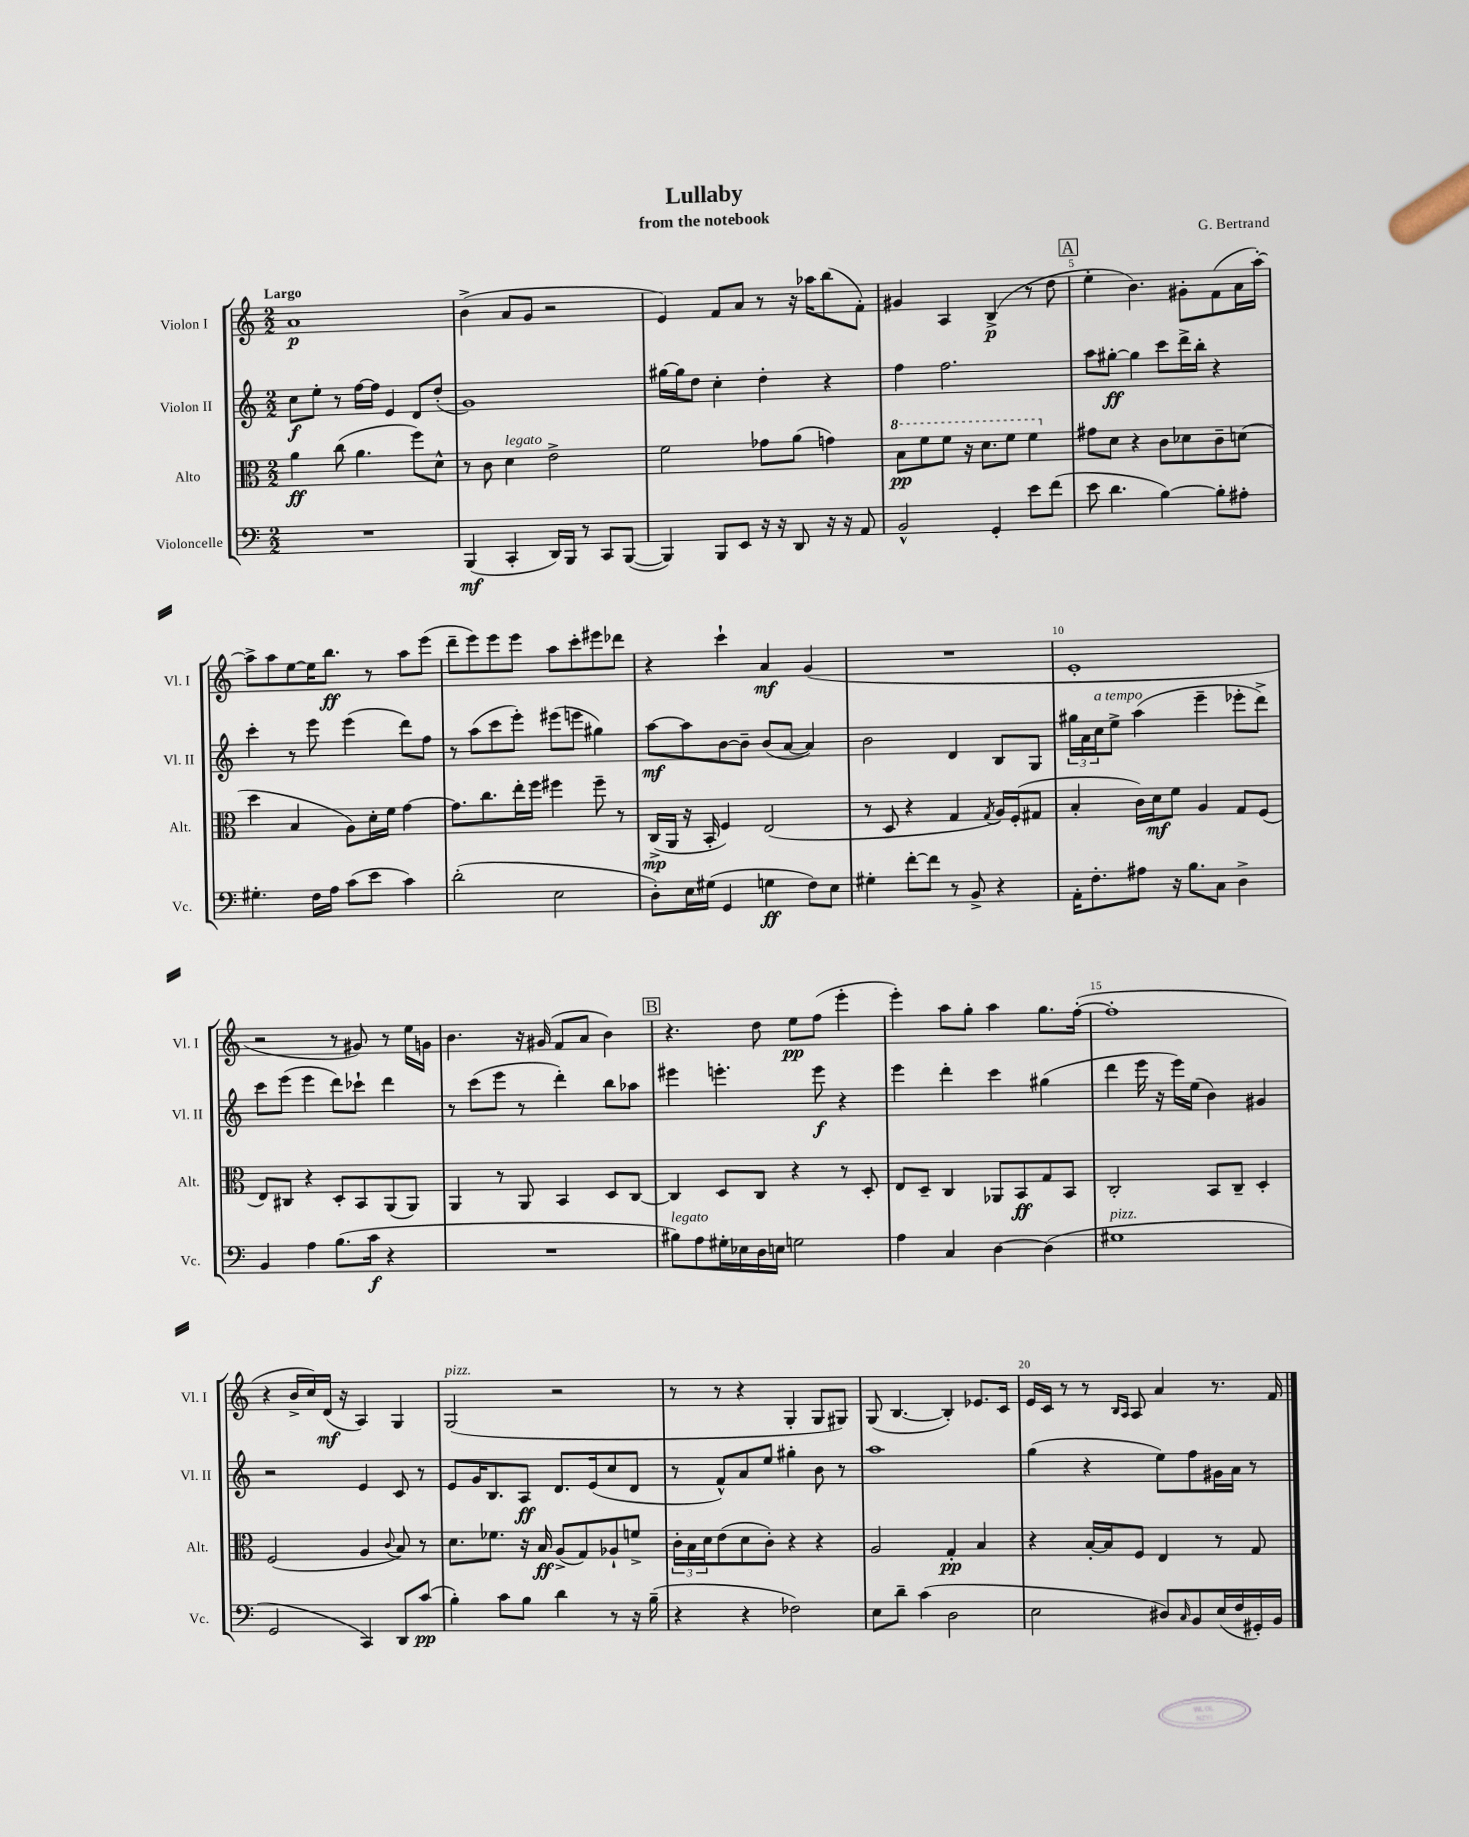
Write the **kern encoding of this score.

**kern	**kern	**kern	**kern
*staff4	*staff3	*staff2	*staff1
*clefF4	*clefC3	*clefG2	*clefG2
*k[]	*k[]	*k[]	*k[]
*M2/2	*M2/2	*M2/2	*M2/2
1r	4a	8cc	1a
.	.	8ee'	.
.	(8cc	8r	.
.	4.a	[16ff	.
.	.	16ff]	.
.	.	4e	.
.	8ff)	8d	.
.	8d^^	(8dd'	.
=	=	=	=
(4BBB	8r	1g)	(4b^
.	8c	.	.
4CC'	4d	.	8a
.	.	.	8g
16DD)	2e^	.	2r
16BBB	.	.	.
8r	.	.	.
8CC	.	.	.
([8BBB	.	.	.
=	=	=	=
4BBB])	2f	[16gg#	4e)
.	.	16gg#]	.
.	.	8dd	.
8BBB	.	4cc'	8f
8EE	.	.	8a
16r	8g-	4dd'	8r
16r	.	.	.
8DD	(8a	.	16r
.	.	.	16aa-
16r	4g)	4r	(8bb
16r	.	.	.
8AA	.	.	8f')
=	=	=	=
2BB^^	8b	4ff	4g#
.	8ff	.	.
.	8ff	2.ff	4A
.	16r	.	.
.	8.dd	.	.
4GG'	.	.	(4B^
.	8ff	.	.
8e	4ff	.	8r
(8f	.	.	8dd
=	=	=	=
8e	8g#	8aa	4ee'
4.d	8d	[8gg#'	.
.	4r	4gg#]	4.b)
[4B)	8c	8ccc	.
.	8d-	16ddd^	8g#'
.	.	16bb'	.
8B']	8c~	4r	(8f
8A#'	(8d	.	16a
.	.	.	[16aa')
=	=	=	=
4.G#'	4dd	4ccc'	8aa^]
.	.	.	8aa
.	4B	8r	[8ee
16F	.	8eee	16ee]
16A	.	.	8.bb
(8c	8A)	(4eee	.
8e	16d'	.	8r
.	16f	.	.
4c)	[4g	8ddd)	8aa
.	.	8ff	(8eee
=	=	=	=
(2d'	8.g]	8r	8ddd~
.	.	(8aa	8eee)
.	8.cc	.	.
.	.	8ccc	8eee
.	16ee'	8eee')	8eee
.	16ff	.	.
2E	4ff#	(8eee#	8aa
.	.	8eee	8ccc'
.	8ff#~	4gg#)	8eee#
.	8r	.	8ddd-
=	=	=	=
8D')	(16C^	[8aa	4r
.	16AA	.	.
16E	16r	8aa]	.
(16G#	16BB'	.	.
4GG	4F)	[8b	4ccc`
.	.	8b~]	.
4G	(2E	(8b	4a
.	.	[8a	.
8F)	.	4a])	(4g
8E	.	.	.
=	=	=	=
4G#'	8r	2b	1r
.	8D	.	.
[8f'	4r	.	.
8f]	.	.	.
8r	4G	4d	.
8BB^	.	.	.
.	8qG	.	.
4r	16A)	8B	.
.	(16F'	.	.
.	8G#	8G	.
=	=	=	=
16AA'	4B'	24gg#	1e'
.	.	24a	.
8.F'	.	.	.
.	.	24cc	.
.	.	8ee^	.
8A#	16c)	(4aa	.
.	16d	.	.
16r	8f	.	.
8.B	.	.	.
.	4A	4eee~	.
8C	.	.	.
4D^	8G	8eee-'	.
.	(8F	8ddd^)	.
=	=	=	=
4BB	8E)	8ccc	2r
.	8C#	(8eee	.
4A	4r	4eee	.
(8.B	8D'	8ddd)	8r
.	8BB	8ccc-`	8g#)
16c	.	.	.
4r	(8AA	4ddd	8r
.	8AA)	.	16ee
.	.	.	16g
=	=	=	=
1r	4AA	8r	4.b
.	.	(8ccc	.
.	8r	8eee	.
.	8AA	8r	16r
.	.	.	(16g#
.	4BB	4ddd')	8f
.	.	.	8a
.	8D	8bb	4b)
.	[8C	8aa-	.
=	=	=	=
8B#)	4C]	4eee#	4.r
8A	.	.	.
16G#'	8D	4.eee'	.
16E-	.	.	.
16D	8C	.	8dd
16E	.	.	.
2G	4r	.	8ee
.	.	8eee	(8ff
.	8r	4r	4eee'
.	8D'	.	.
=	=	=	=
4A	8E	4eee	4eee')
.	8D~	.	.
4C	4C	4ddd'	8aa
.	.	.	8gg'
[4D	8AA-	4ccc	4aa
.	8BB	.	.
(4D]	8G	(4gg#	8.gg
.	8BB	.	.
.	.	.	([16ff'
=	=	=	=
1G#	2C'	4ddd	1ff']
.	.	16eee	.
.	.	16r	.
.	.	16eee)	.
.	.	(16ee	.
.	8BB	4b)	.
.	8C~	.	.
.	4D'	4g#	.
=	=	=	=
2GG	(2F	2r	4r
.	.	.	16b^
.	.	.	16cc)
.	.	.	(16d
.	.	.	16r
4CC)	4A	4e	4A)
.	8qqc	.	.
8DD	8B)	8c	4G
(8c	8r	8r	.
=	=	=	=
4B')	8.d	8e	(2G
.	.	16g	.
.	8.f-	8.B	.
8c	.	.	.
8B	16r	8A	.
.	16B	.	.
4d	(8A^	8.d	2r
.	8G)	.	.
.	.	(16e	.
8r	8A-`	8cc	.
16r	8f^	8d	.
(16B~	.	.	.
=	=	=	=
4r	24c'	8r	8r
.	24B	.	.
.	24d	.	.
.	(8e	8f^^)	8r
4r	8d	8a	4r
.	8c')	8ee	.
2F-)	4r	4gg#'	4G'
.	4r	8b	8G
.	.	8r	8G#)
=	=	=	=
8E	2A	1aa	(8G
8d~	.	.	[4.B
(4c	.	.	.
2D	4G'	.	4B'])
.	4B	.	8.e-
.	.	.	16c
=	=	=	=
2E	4r	(4gg	16e
.	.	.	16c
.	.	.	8r
.	[16B'	4r	8r
.	16B]	.	.
.	.	.	16qqB
.	.	.	16qqA
.	8F	.	8A
8D#)	4E	8ee)	4a
16qqC	.	.	.
8BB	.	8ff	.
(16E	8r	16g#	8.r
16F	.	16a	.
16GG#')	8G	8r	.
16BB	.	.	16f
==	==	==	==
*-	*-	*-	*-
